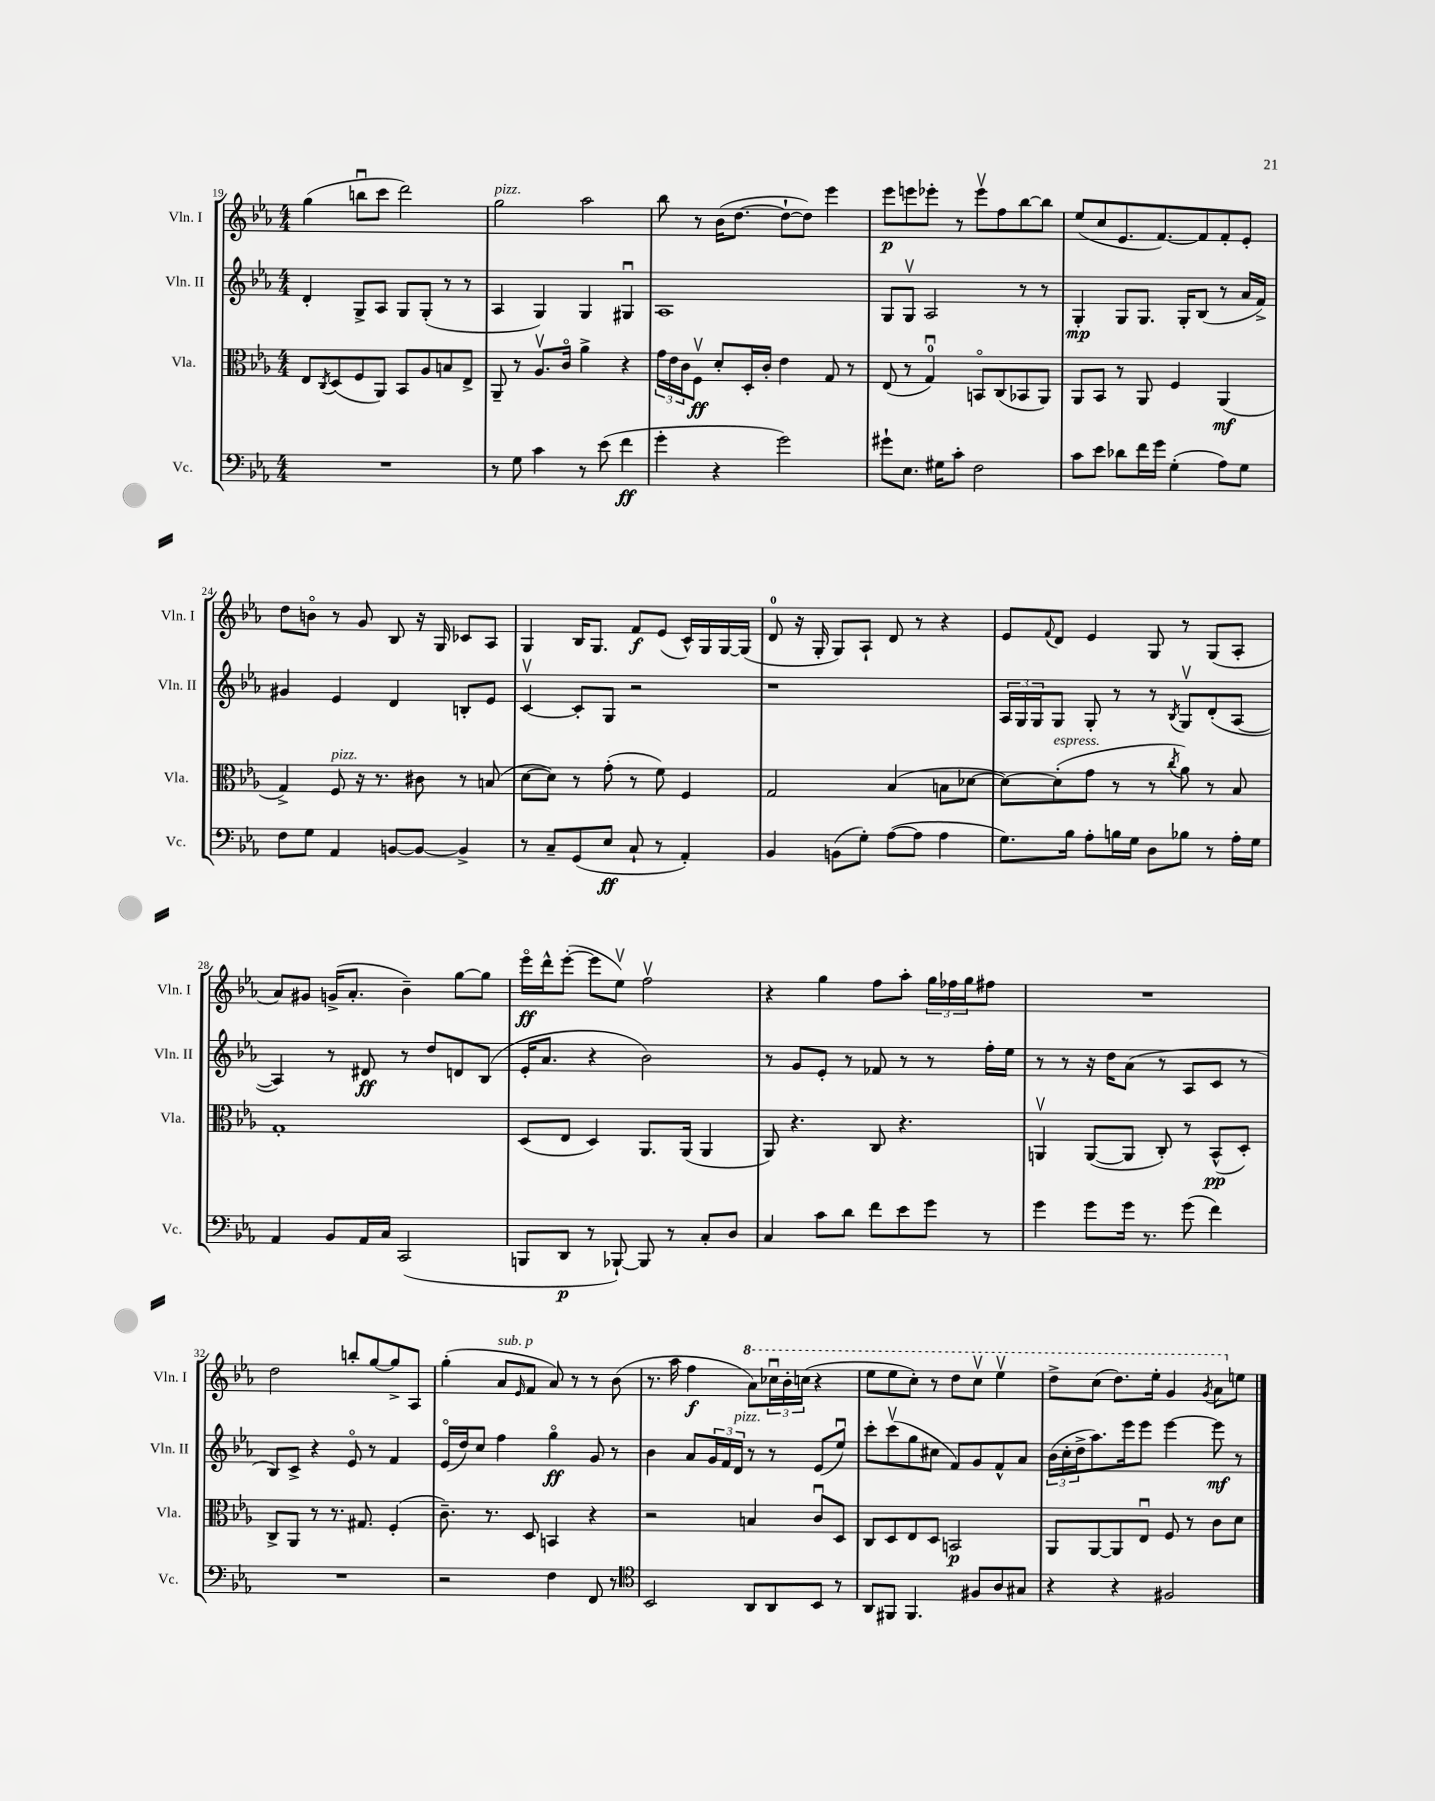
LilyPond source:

<<
\new StaffGroup <<
\new Staff = "s0" \with { instrumentName = "Vln. I" shortInstrumentName = "Vln. I" } {
    \clef treble \key ees \major \numericTimeSignature \time 4/4
    g''4( b''8\downbow c'''8 d'''2) |
    g''2^\markup { \italic "pizz." } aes''2 |
    bes''8 r8 bes'16( d''8.~ d''8~-! d''8) ees'''4 |
    ees'''8\p e'''8 ees'''8-. r8 ees'''8\upbow f''8 bes''8~ bes''8 |
    ees''8( c''8 ees'8. f'8.~) f'8 f'8-. ees'8-. |
    d''8 b'8\flageolet r8 g'8 bes8 r16 g16 ces'8 aes8 |
    g4 bes16 g8. f'8\f ees'8( c'16-^) g16 g16~ g16( |
    d'8-0 r16 g16-. g8) aes8-! d'8 r8 r4 |
    ees'8 \appoggiatura { f'8 } d'8 ees'4 g8 r8 g8( aes8-. |
    aes'8) gis'8 g'16->( aes'8.-. bes'4--) g''8~ g''8 |
    ees'''16\flageolet\ff d'''16-^ ees'''8~-.( ees'''8 ees''8\upbow) f''2\upbow |
    r4 g''4 f''8 aes''8-. \tuplet 3/2 { g''16 fes''16 g''16 } fis''8 |
    R1 |
    d''2 b''8-. g''8~ g''8-> aes8 |
    g''4-.( aes'8^\markup { \italic "sub. p" } \grace { ees'16 } f'8 aes'8) r8 r8 bes'8( |
    r8. aes''16 f''4\f \ottava #1 aes''8) \tuplet 3/2 { ces'''16\downbow bes''16-. c'''16( } r4 |
    ees'''8 ees'''8 c'''8-.) r8 d'''8 c'''8\upbow ees'''4\upbow |
    d'''8-> c'''8( d'''8.) ees'''16-. g''4 \acciaccatura { g''8 } aes''8 \ottava #0 e''8 \bar "|." |
}
\new Staff = "s1" \with { instrumentName = "Vln. II" shortInstrumentName = "Vln. II" } {
    \clef treble \key ees \major \numericTimeSignature \time 4/4
    d'4-. g8-> aes8 g8 g8-.( r8 r8 |
    aes4 g4) g4 gis4\downbow |
    aes1 |
    g8 g8\upbow aes2 r8 r8 |
    g4-.\mp g8 g8. g16-. bes8( r8 aes'16 f'16->) |
    gis'4 ees'4 d'4 b8-. ees'8 |
    c'4~\upbow c'8-. g8 r2 |
    r1 |
    \tuplet 3/2 { aes16 g16 g16 } g8 g8-. r8 r8 \acciaccatura { bes8 } g8\upbow d'8-.( aes8~ |
    aes4) r8 dis'8\ff r8 d''8 d'8 bes8( |
    ees'16-. aes'8. r4 bes'2) |
    r8 g'8 ees'8-. r8 fes'8 r8 r8 f''16-. ees''16 |
    r8 r8 r16 d''16 aes'8( r8 aes8 c'8 r8 |
    bes8) c'8-> r4 ees'8\flageolet r8 f'4 |
    ees'16\flageolet( d''16) c''8 f''4 g''4\flageolet\ff g'8 r8 |
    bes'4 aes'8 \tuplet 3/2 { g'16 f'16 d'16^\markup { \italic "pizz." } } r8 r8 ees'8( ees''8\downbow) |
    c'''8-. c'''8\upbow( g''8 cis''8 f'8) g'8 f'8-^ aes'8 |
    \tuplet 3/2 { bes'16( c''16-. d''16-> } aes''8.) ees'''16 ees'''8 ees'''4~ ees'''8\mf r8 \bar "|." |
}
\new Staff = "s2" \with { instrumentName = "Vla." shortInstrumentName = "Vla." } {
    \clef alto \key ees \major \numericTimeSignature \time 4/4
    ees8 \acciaccatura { c8 } d8( f8 aes,8) bes,8 aes8 b8 ees8-> |
    aes,8-- r8 aes8.\upbow c'16\flageolet aes'4-> r4 |
    \tuplet 3/2 { g'16 ees'16 c'16 } f8\upbow\ff d'8-. d16-. c'16-. ees'4 g8 r8 |
    ees8( r8 g4-0\downbow) b,8\flageolet c8( bes,8 aes,8) |
    aes,8 bes,8 r8 aes,8 f4 aes,4\mf( |
    g4->) f8^\markup { \italic "pizz." } r16 r8. cis'8 r8 b8( |
    d'8~ d'8) r8 g'8-.( r8 f'8) f4 |
    g2 bes4( b8 des'8~ |
    des'8~) des'8-.^\markup { \italic "espress." }( g'8 r8 r8 \acciaccatura { c''8 } aes'8) r8 bes8 |
    g1-. |
    d8( ees8 d4) aes,8. aes,16( aes,4 |
    aes,8) r4. c8 r4. |
    a,4\upbow a,8~( a,8 c8-.) r8 bes,8-^\pp( d8-.) |
    c8-> aes,8 r8 r8. gis8. f4-.( |
    c'8.--) r8. d8 b,4 r4 |
    r2 b4 c'8\downbow d8 |
    c8 d8 ees8 d8 b,2\p |
    aes,8 aes,8~ aes,8 ees8\downbow f8 r8 c'8 d'8 \bar "|." |
}
\new Staff = "s3" \with { instrumentName = "Vc." shortInstrumentName = "Vc." } {
    \clef bass \key ees \major \numericTimeSignature \time 4/4
    R1 |
    r8 g8 c'4 r8 ees'8( f'4\ff |
    g'4-. r4 g'2) |
    gis'8-! ees8. gis16 c'8-. f2 |
    c'8 ees'8 des'8 f'16 g'16 g4-.( aes8) g8 |
    f8 g8 aes,4 b,8~ b,8~ b,4-> |
    r8 c8-- g,8( ees8\ff c8-! r8 aes,4-.) |
    bes,4 b,8( g8-.) aes8~( aes8 aes4 |
    g8.) bes16 aes8-. b16 g16 d8 bes8 r8 aes16-. g16 |
    aes,4 bes,8 aes,16 c16 c,2( |
    b,,8 d,8\p r8 bes,,8~-!) bes,,8 r8 c8-. d8 |
    c4 c'8 d'8 f'8 ees'8 g'8 r8 |
    g'4 g'8 g'16 r8. g'8( f'4) |
    R1 |
    r2 f4 f,8 r8 |
    \clef tenor bes,2 aes,8 aes,8 bes,8 r8 |
    aes,8 fis,8 fis,4. fis8 aes8 gis8 |
    r4 r4 fis2 \bar "|." |
}
>>
>>
\layout { \context { \Score currentBarNumber = #19 } }
